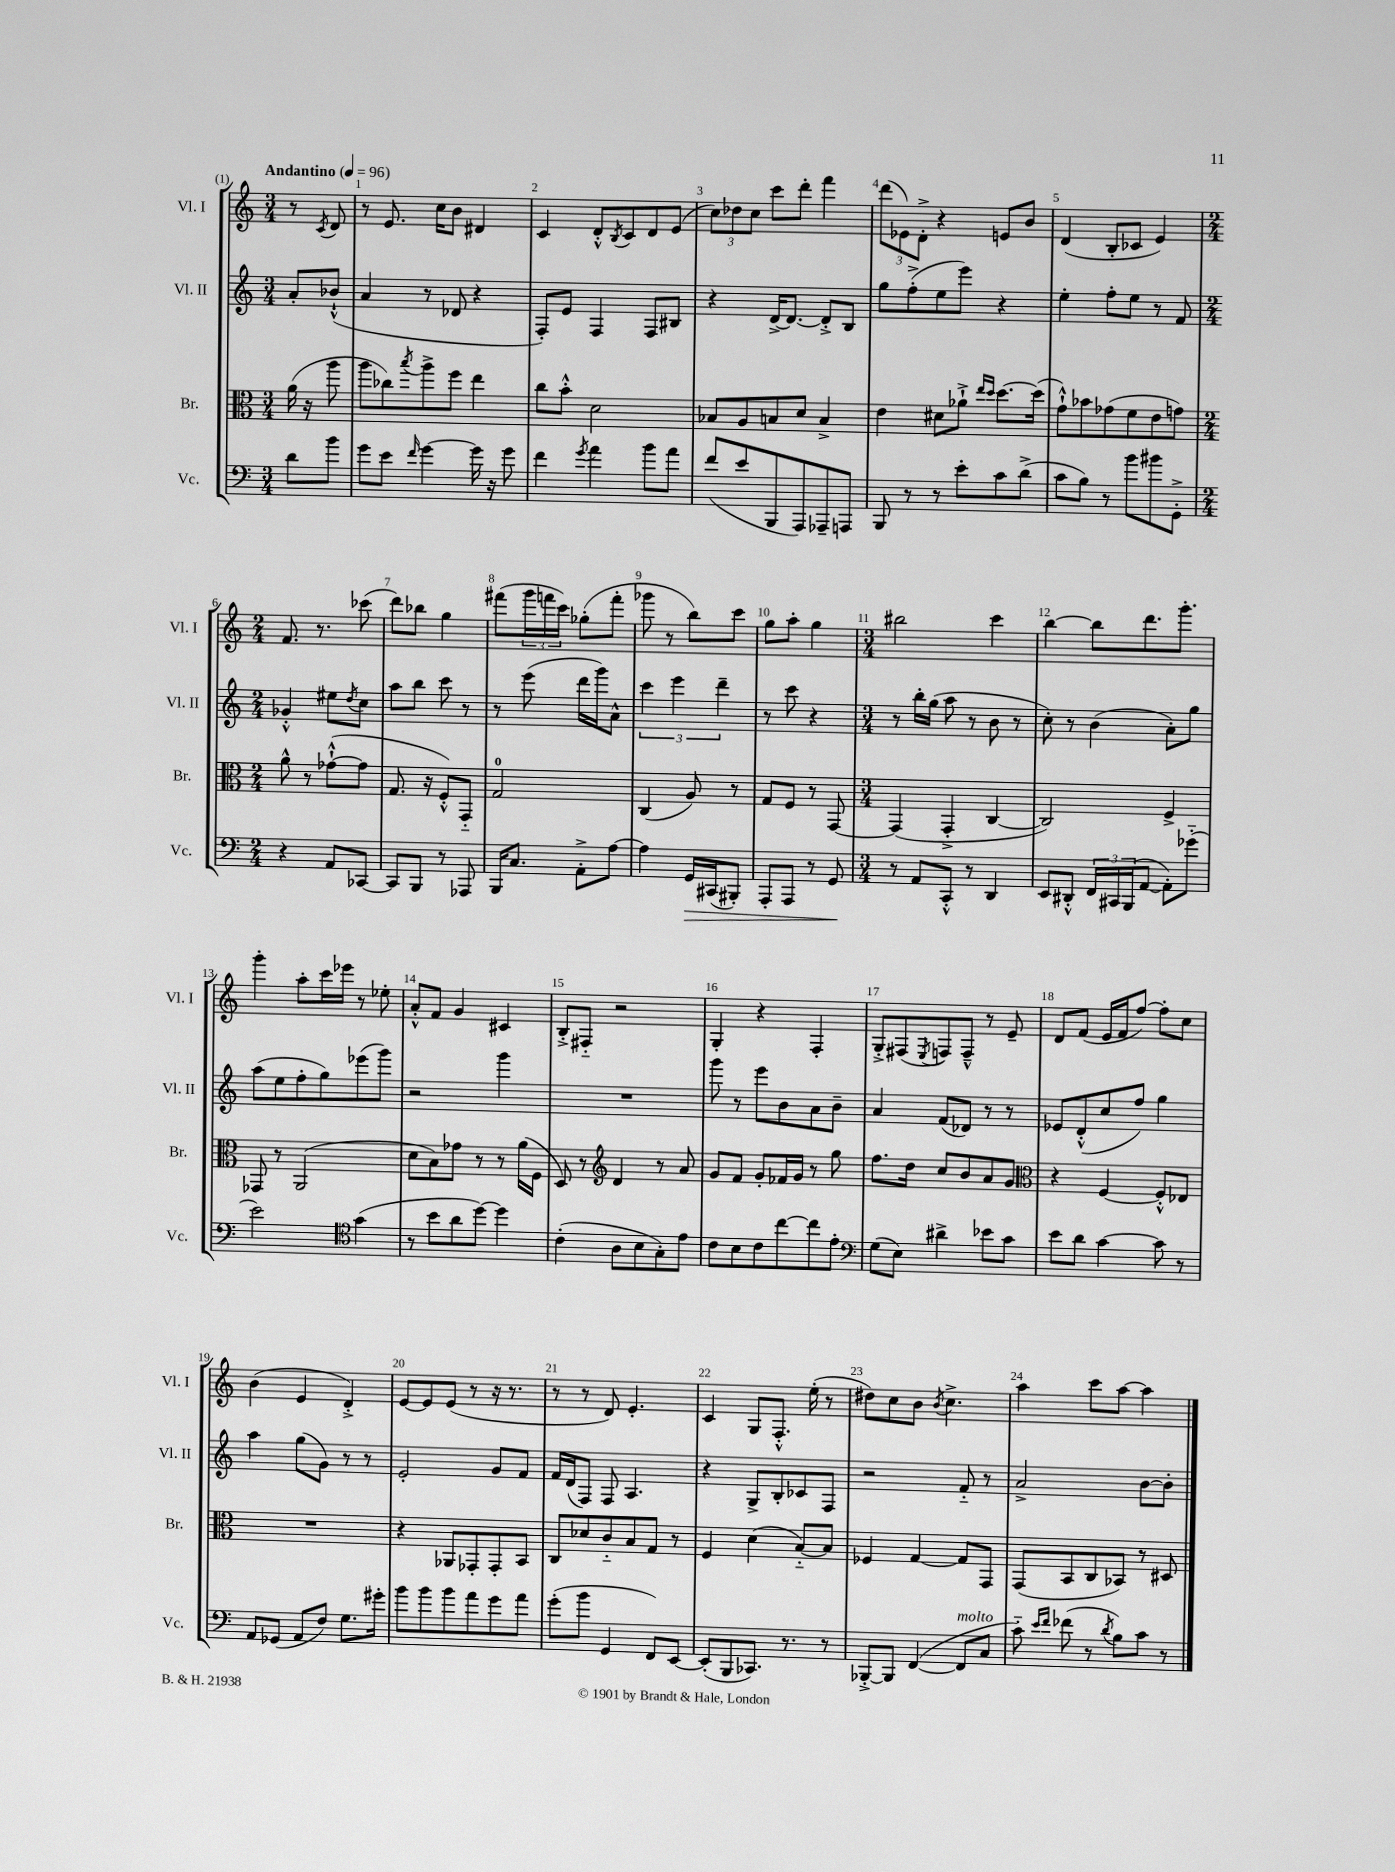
<<
\new StaffGroup <<
\new Staff = "s0" \with { instrumentName = "Vl. I" shortInstrumentName = "Vl. I" } {
    \clef treble \key c \major \numericTimeSignature \time 3/4 \partial 4 \tempo "Andantino" 4 = 96
    r8 \acciaccatura { c'8 } d'8 |
    r8 e'8. c''16 b'8 dis'4 |
    c'4 d'8-.-^ \acciaccatura { b8 } c'8 d'8 e'8( |
    \tuplet 3/2 { c''8) des''8 c''8 } c'''8 d'''8-. f'''4 |
    \tuplet 3/2 { d'''8( ees'8) d'8-.-> } r4 e'8 b'8 |
    d'4( b8-. ces'8 e'4) |
    \numericTimeSignature \time 2/4 f'8. r8. ces'''8( |
    d'''8) bes''8 g''4 |
    fis'''8( \tuplet 3/2 { g'''16 f'''16 c'''16) } ges''8-.( f'''8-. |
    ges'''8 r8 b''8) c'''8 |
    g''8 a''8-. g''4 |
    \numericTimeSignature \time 3/4 bis''2 c'''4 |
    b''4~ b''8 d'''8. g'''8.-. |
    g'''4-. a''8-. c'''16 ees'''16 r8 ees''8-. |
    a'8-.-^ f'8 g'4 cis'4 |
    b8-.-> fis8-_ r2 |
    g4-. r4 f4-. |
    g8-.-> fis8( \acciaccatura { e8 } f8) f8---^ r8 e'8-- |
    d'8 f'8( e'16 f'16 f''8~) f''8-. c''8 |
    b'4( e'4 d'4-.->) |
    e'8~ e'8 e'8( r8 r16 r8. |
    r8 r8 d'8) e'4.-. |
    c'4 g8 f8.-.-^ e''16-.( r8 |
    dis''8) c''8 b'8 \acciaccatura { b'8 } c''4.-> |
    a''4 c'''8 a''8~ a''4 \bar "|." |
}
\new Staff = "s1" \with { instrumentName = "Vl. II" shortInstrumentName = "Vl. II" } {
    \clef treble \key c \major \numericTimeSignature \time 3/4 \partial 4
    a'8-. bes'8-!-^( |
    a'4 r8 des'8 r4 |
    f8-.) e'8 f4 f8 bis8 |
    r4 d'16~-> d'8.~ d'8-.-> b8 |
    g''8 f''8-.->( e''8 e'''8) r4 |
    e''4-. f''8-. e''8 r8 f'8 |
    \numericTimeSignature \time 2/4 ges'4-.-^ eis''8 \acciaccatura { d''8 } c''8 |
    a''8 b''8 c'''8 r8 |
    r8 e'''8( d'''16 g'''16) a'8-^ |
    \tuplet 3/2 { c'''4 e'''4 d'''4-- } |
    r8 c'''8 r4 |
    \numericTimeSignature \time 3/4 r8 b''16-. g''16( a''8 r8 b'8 r8 |
    c''8-.) r8 b'4( a'8-.) g''8 |
    a''8( e''8 f''8-. g''8) ees'''8( g'''8) |
    r2 g'''4 |
    R2. |
    g'''8 r8 e'''8 b'8 a'8 b'8-- |
    a'4 f'8( des'8) r8 r8 |
    ees'8 d'8-.-^( c''8 f''8) g''4 |
    a''4 g''8( g'8) r8 r8 |
    e'2-. g'8 f'8 |
    f'16 d'16( f8) f8 a4. |
    r4 g8-> b8-. ces'8 f8 |
    r2 f'8-_ r8 |
    a'2-> b'8~ b'8-. \bar "|." |
}
\new Staff = "s2" \with { instrumentName = "Br." shortInstrumentName = "Br." } {
    \clef alto \key c \major \numericTimeSignature \time 3/4 \partial 4
    a'16( r16 a''8 |
    a''8 ces''8) \acciaccatura { b''8 } a''8-> f''8 e''4 |
    c''8 b'8-.-^ d'2 |
    bes8 a8 b8 d'8 b4-> |
    e'4 dis'8 aes'8-!-> \grace { e''16 d''16 } d''8.~ d''16( |
    g'8-!-^) bes'8 ges'8( f'8 e'8 g'8) |
    \numericTimeSignature \time 2/4 a'8-^ r8 ges'8~-!-^( ges'8 |
    g8. r16 f8-.-^) g,8-_ |
    g2-0 |
    c4( a8) r8 |
    g8 f8 r8 g,8~ |
    \numericTimeSignature \time 3/4 g,4( g,4-.-> c4~ |
    c2) f4-> |
    ges,8 r8 a,2( |
    d'8 b8) ges'8 r8 r8 a'16( f16 |
    d8) r8 \clef treble d'4 r8 a'8 |
    g'8 f'8 g'8-. fes'16 g'16 r8 g''8 |
    f''8. d''16 c''8 b'8 a'8 g'8 |
    \clef alto r4 f4~ f8-.-^ ees8 |
    R2. |
    r4 aes,8 ges,8-. ges,8-. b,8 |
    c8 des'8 c'8-_ b8 g8 r8 |
    f4 d'4( b8~-_) b8 |
    fes4 g4~ g8 g,8 |
    g,8( b,8 c8 bes,8) r8 dis8 \bar "|." |
}
\new Staff = "s3" \with { instrumentName = "Vc." shortInstrumentName = "Vc." } {
    \clef bass \key c \major \numericTimeSignature \time 3/4 \partial 4
    d'8 b'8 |
    g'8 e'8 \grace { f'16 } g'4~ g'16 r16 g'8 |
    f'4 \acciaccatura { g'8 } a'4 b'8 a'8 |
    f'8( e'8 b,,8 a,,8) aes,,8-- a,,8 |
    b,,8 r8 r8 e'8-. c'8 d'8->( |
    c'8 b8) r8 b'8 bis'8 g,8-.-> |
    \numericTimeSignature \time 2/4 r4 a,8 ces,8~ |
    ces,8 b,,8 r8 aes,,8 |
    b,,16 c8. a,8-.-> a8~ |
    a4 g,16\> cis,16( bis,,8-.) |
    a,,8-. a,,8 r8 g,8\! |
    \numericTimeSignature \time 3/4 r8 a,8 c,8-.-^ r8 d,4 |
    e,8 dis,8-.-^ \tuplet 3/2 { f,16 cis,16 b,,16( } a,8~ a,8-.) ges'8-_( |
    e'2) \clef tenor g'4( |
    r8 b'8 a'8 d''8~) d''4 |
    c'4-.( a8 b8 g8-.) e'8 |
    c'8 b8 c'8 c''8~ c''8 e'8-. |
    \clef bass g8( e8) dis'4-> ees'8 c'8 |
    e'8 d'8 c'4~ c'8 r8 |
    a,8 ges,8( a,8 f8) g8. gis'16-. |
    b'8 b'8 b'8 a'8 g'8 a'8 |
    g'8-.( b'8 g,4 f,8) e,8~ |
    e,8-.( b,,8 ces,8.) r8. r8 |
    bes,,8~-.-> bes,,8 f,4~( f,8^\markup { \italic "molto" } c8 |
    c'8-_) \grace { e'16 f'16 } fes'8( r8 \acciaccatura { d'8 } b8) c'8 r8 \bar "|." |
}
>>
>>
\layout { \context { \Score \override BarNumber.break-visibility = ##(#f #t #t) barNumberVisibility = #all-bar-numbers-visible } }
